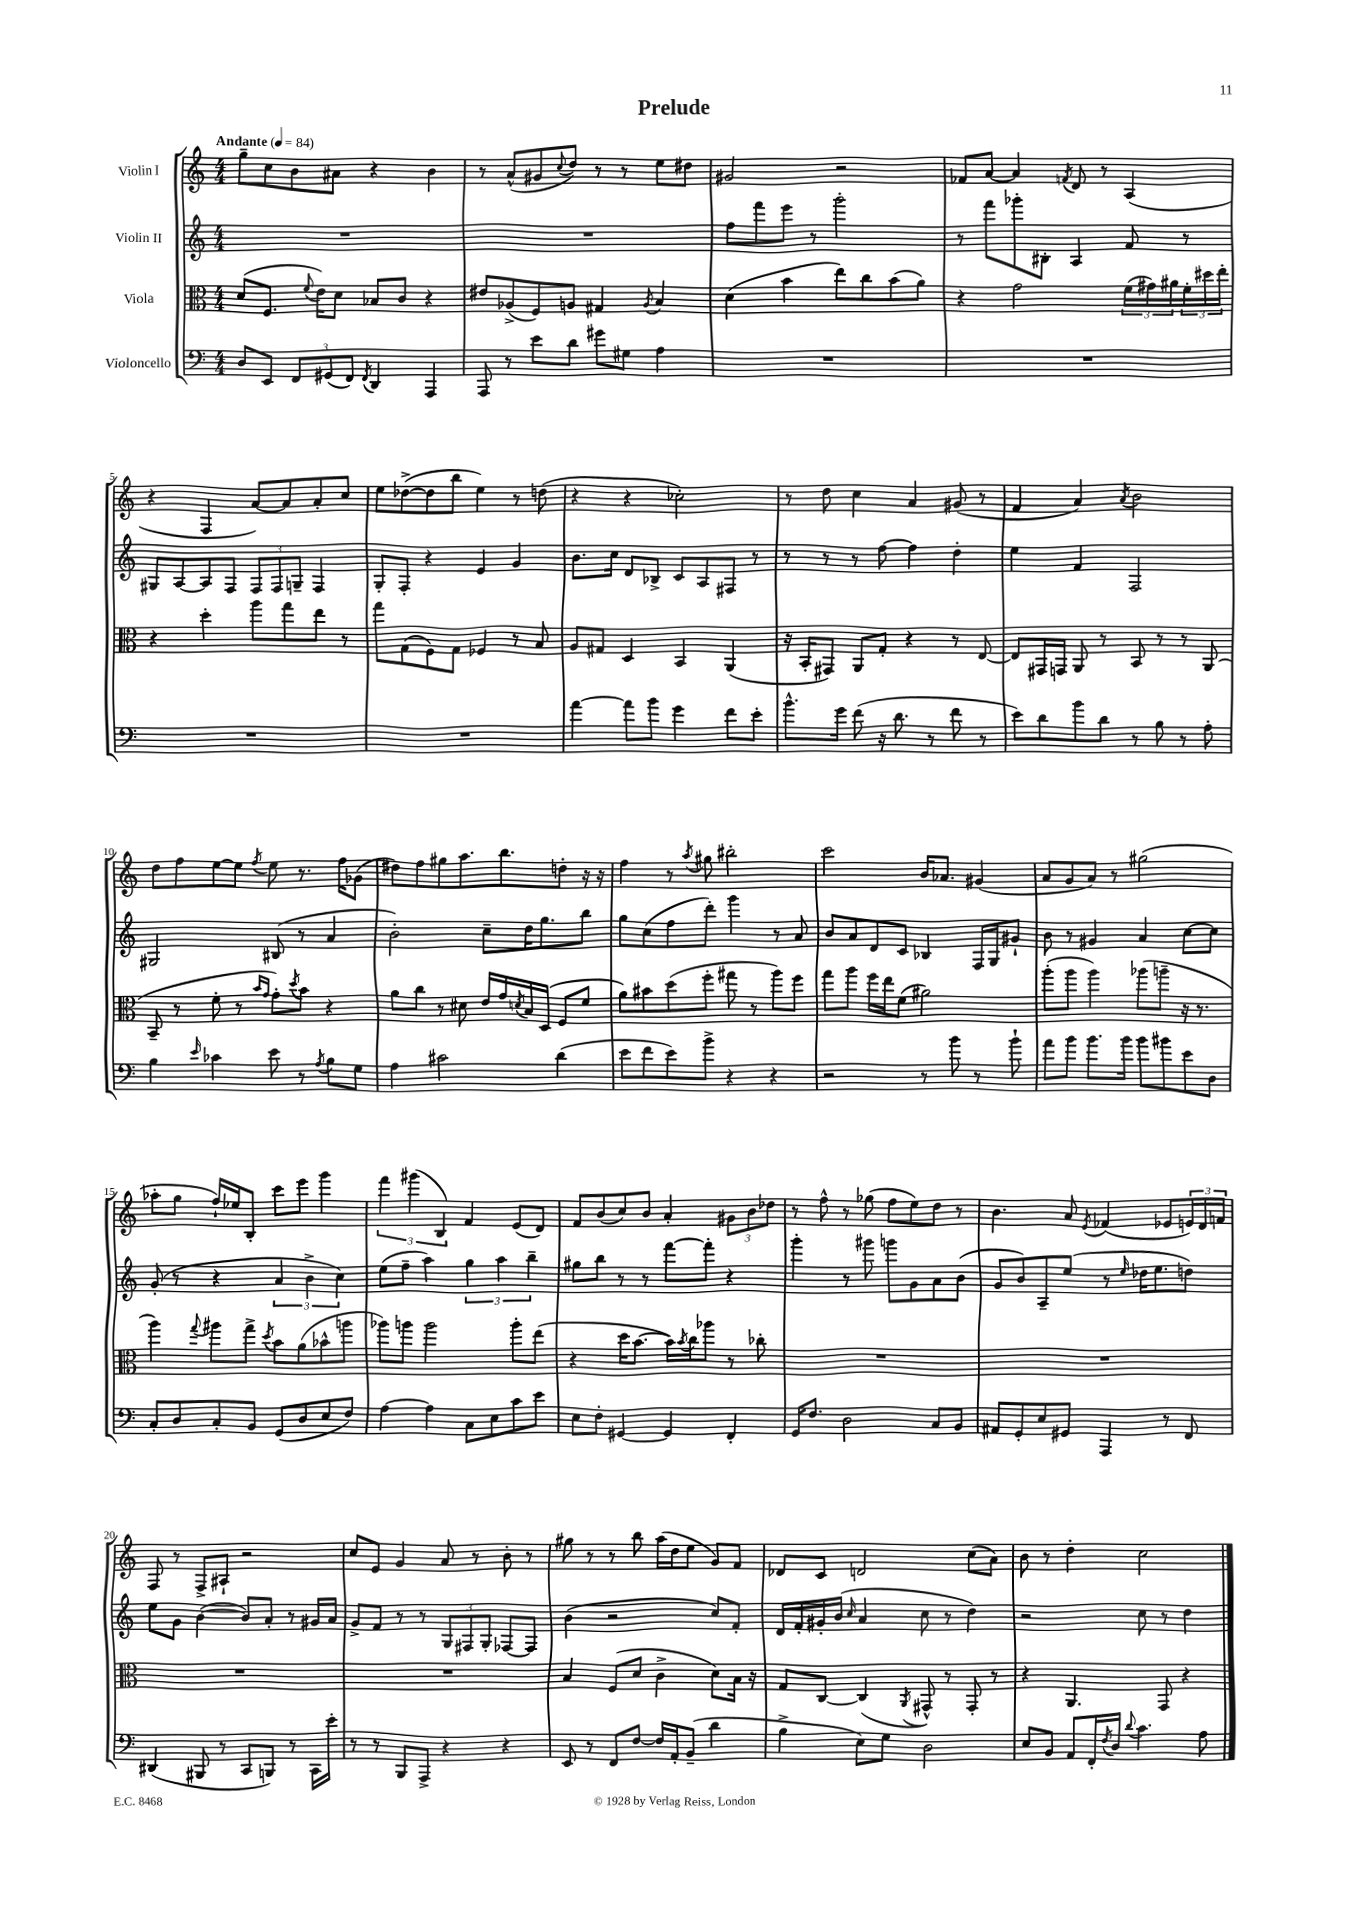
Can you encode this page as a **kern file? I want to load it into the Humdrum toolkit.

**kern	**kern	**kern	**kern
*staff4	*staff3	*staff2	*staff1
*clefF4	*clefC3	*clefG2	*clefG2
*k[]	*k[]	*k[]	*k[]
*M4/4	*M4/4	*M4/4	*M4/4
*MM84	*MM84	*MM84	*MM84
8D	(8d	1r	8gg~
8EE	8.F	.	8cc
12FF	.	.	8b
.	8qqf	.	.
.	16e)	.	.
(12GG#	.	.	.
.	8d	.	8a#
12FF)	.	.	.
8qFF	.	.	.
4DD	8B-	.	4r
.	8c	.	.
4AAA	4r	.	4b
=	=	=	=
8AAA	8e#	1r	8r
8r	(8A-^	.	(8a^^
8e	8F)	.	8g#
.	.	.	8qqcc
8d	8A	.	8dd)
8g#	4G#	.	8r
8G#	.	.	8r
.	8qA	.	.
4A	4B	.	8ee
.	.	.	8dd#
=	=	=	=
1r	(4d	8ff	2g#
.	.	8fff	.
.	4b	8eee	.
.	.	8r	.
.	8ee)	2ggg'	2r
.	8cc	.	.
.	(8b	.	.
.	8a)	.	.
=	=	=	=
1r	4r	8r	8f-
.	.	8fff	[8a
.	2g	8ggg-'	4a]
.	.	8B#'	.
.	.	.	8qf
.	.	4A	8d
.	.	.	8r
.	(24f	8f	(4A
.	24g#)	.	.
.	24a#	.	.
.	24f'	8r	.
.	24dd#	.	.
.	24ee'	.	.
=	=	=	=
1r	4r	8G#	4r
.	.	[8A	.
.	4dd'	8A]	4F
.	.	8F	.
.	8aa	12F	[8a)
.	.	12F	.
.	8gg	.	8a]
.	.	12G~	.
.	8ee	4F	8a'
.	8r	.	8cc
=	=	=	=
1r	8gg	8G'	8ee
.	(8G	8F'	([8dd-^
.	8F)	4r	8dd-]
.	8G	.	8bb
.	4F-	4e	4ee)
.	8r	4g	8r
.	8B	.	(8dd
=	=	=	=
[4a	8A	8.b	4r
.	8G#	.	.
.	.	16cc	.
8a]	4D	8d	4r
8b	.	8B-^	.
4g	4BB	8c	2cc-')
.	.	8A	.
8f	(4AA	8F#	.
8e'	.	8r	.
=	=	=	=
8.b^^	16r	8r	8r
.	16BB'	.	.
.	8GG#)	8r	8dd
16g	.	.	.
(8f	8AA	8r	4cc
16r	8G'	[8ff	.
8.d	.	.	.
.	4r	4ff]	4a
8r	.	.	.
8f	8r	4dd'	(8g#
8r	[8E	.	8r
=	=	=	=
8e)	8E]	4ee	4f
8d	16GG#	.	.
.	16GG	.	.
8b	8AA	4f	4a)
8d	8r	.	.
.	.	.	8qa
8r	8BB	2F	2b
8B	8r	.	.
8r	8r	.	.
8A'	(8AA	.	.
=	=	=	=
4B	8BB~	2G#	8dd
.	8r	.	8ff
16qqe	.	.	.
4c-	8f'	.	[8ee
.	8r	.	8ee]
.	16qqb	.	.
.	16qqg	.	8qff
8e	8g')	(8B#	8ee
.	8qdd	.	.
8r	8b	8r	8.r
8qA	.	.	.
8B	4r	4a	.
.	.	.	16ff
8G	.	.	(8g-
=	=	=	=
4A	8a	2b')	8dd#)
.	8cc	.	8ff
2c#	8r	.	8gg#
.	8d#	.	8.aa
.	16e	8cc~	.
.	16g	.	8.bb
.	8qd	.	.
.	16B	16dd	.
.	(16D	8.gg	.
(4d	8F	.	8dd'
.	8f	8bb	16r
.	.	.	16r
=	=	=	=
8e	8a)	8gg	4ff
8f	8b#	(8cc	.
8e)	(8dd	8ff	8r
.	.	.	8qaa
8b^	8ff'	8ddd')	8gg#
4r	8gg#	4ggg	2bb#'
.	8r	.	.
4r	8aa)	8r	.
.	8ff	8a	.
=	=	=	=
2r	8gg	8b	2ccc
.	8aa	8a	.
.	16ff	8d	.
.	16ee	.	.
.	(8f	8c	.
8r	2a#)	4B-	16b
.	.	.	8.a-
8b	.	.	.
8r	.	16F	(4g#
.	.	16G	.
8b`	.	8g#`	.
=	=	=	=
8a	(8aa'	8b	8a
8b	8aa	8r	8g
8.b	4aa)	4g#	8a)
.	.	.	8r
16b	.	.	.
8b	(8aa-	4a	(2gg#
8b#	8aa~	.	.
8e	16r	[8cc	.
.	8.r	.	.
8D	.	8cc]	.
=	=	=	=
8C'	4aa)	(8g'	8aa-'
8D	.	8r	8gg
.	8qqgg	.	.
8C'	8aa#	4r	16ff`)
.	.	.	16ee-
8BB	8gg^	.	8B'
.	8qdd	.	.
(8GG	8b	6a	8ccc
8D	(8a	.	8eee
.	.	6b^	.
8E	8b-^^	.	4ggg
.	.	6cc)	.
8F)	8aa	.	.
=	=	=	=
[4A	8aa-)	(8ee	6fff
.	8aa	8ff~	.
.	.	.	(6ggg#
4A]	2aa	4aa)	.
.	.	.	6B)
8C	.	6gg	4f
8E	.	.	.
.	.	6aa	.
8c	8aa'	.	(8e
.	.	6bb~	.
8e	(8ee	.	8d)
=	=	=	=
8E	4r	8gg#	8f
8F'	.	8bb	(8b
[4GG#	16dd	8r	8cc)
.	[8.b	.	.
.	.	8r	8b
4GG#]	16b])	[8fff	4a'
.	8qb	.	.
.	16cc	.	.
.	8aa-	8fff']	.
4FF'	8r	4r	12g#
.	.	.	12b
.	8cc-'	.	.
.	.	.	12dd-
=	=	=	=
16GG	1r	4ggg'	8r
8.F	.	.	.
.	.	.	8ff^^
2D	.	8r	8r
.	.	8ggg#	(8gg-
.	.	8ggg	8ff
.	.	8g	8ee)
8C	.	8a	8dd
8BB	.	(8b	8r
=	=	=	=
8AA#	1r	8g	4.b
8GG'	.	8b)	.
8E	.	8A~	.
8GG#	.	(8ee	8a
.	.	.	8qe
4AAA	.	8r	(4f-
.	.	16qqee	.
.	.	16dd-	.
.	.	8.ee	.
8r	.	.	8e-
8FF	.	8dd)	24e)
.	.	.	24d
.	.	.	24f
=	=	=	=
(4DD#	1r	8ee	8F
.	.	8g	8r
8BBB#	.	([4b	8F^
8r	.	.	8A#`
8CC	.	8b])	2r
8BBB)	.	8a'	.
8r	.	8r	.
16CC	.	16g#	.
16e'	.	16a	.
=	=	=	=
8r	1r	8g^	8cc
8r	.	8f	8e
8BBB	.	8r	4g
8AAA^	.	8r	.
4r	.	12G	8a
.	.	12F#	.
.	.	.	8r
.	.	12G'	.
4r	.	[8F-	8b'
.	.	8F-]	8r
=	=	=	=
8EE	4B	(4b	8gg#
8r	.	.	8r
8FF	(8F	2r	8r
[8F	8d	.	8bb
16F]	4c^	.	(16aa
16AA'	.	.	16dd
(8BB~	.	.	8ee
4d	8d)	8cc)	8g)
.	16B	8f'	8f
.	16r	.	.
=	=	=	=
4B^	8G	16d	8d-
.	.	16f'	.
.	[8C	16g#'	8c
.	.	(16b	.
.	.	16qqcc	.
8E)	(4C]	4a	2d
8G	.	.	.
.	8qAA	.	.
2D	8GG#^^)	8cc	.
.	8r	8r	.
.	8GG#'	4dd)	(8cc
.	8r	.	8a)
=	=	=	=
8E	4r	2r	8b
8BB	.	.	8r
8AA	4.AA	.	4dd'
16FF'	.	.	.
8qF	.	.	.
16D	.	.	.
8qqd	.	.	.
4.c	.	8cc	2cc
.	8GG	8r	.
.	4r	4dd	.
8A	.	.	.
==	==	==	==
*-	*-	*-	*-
